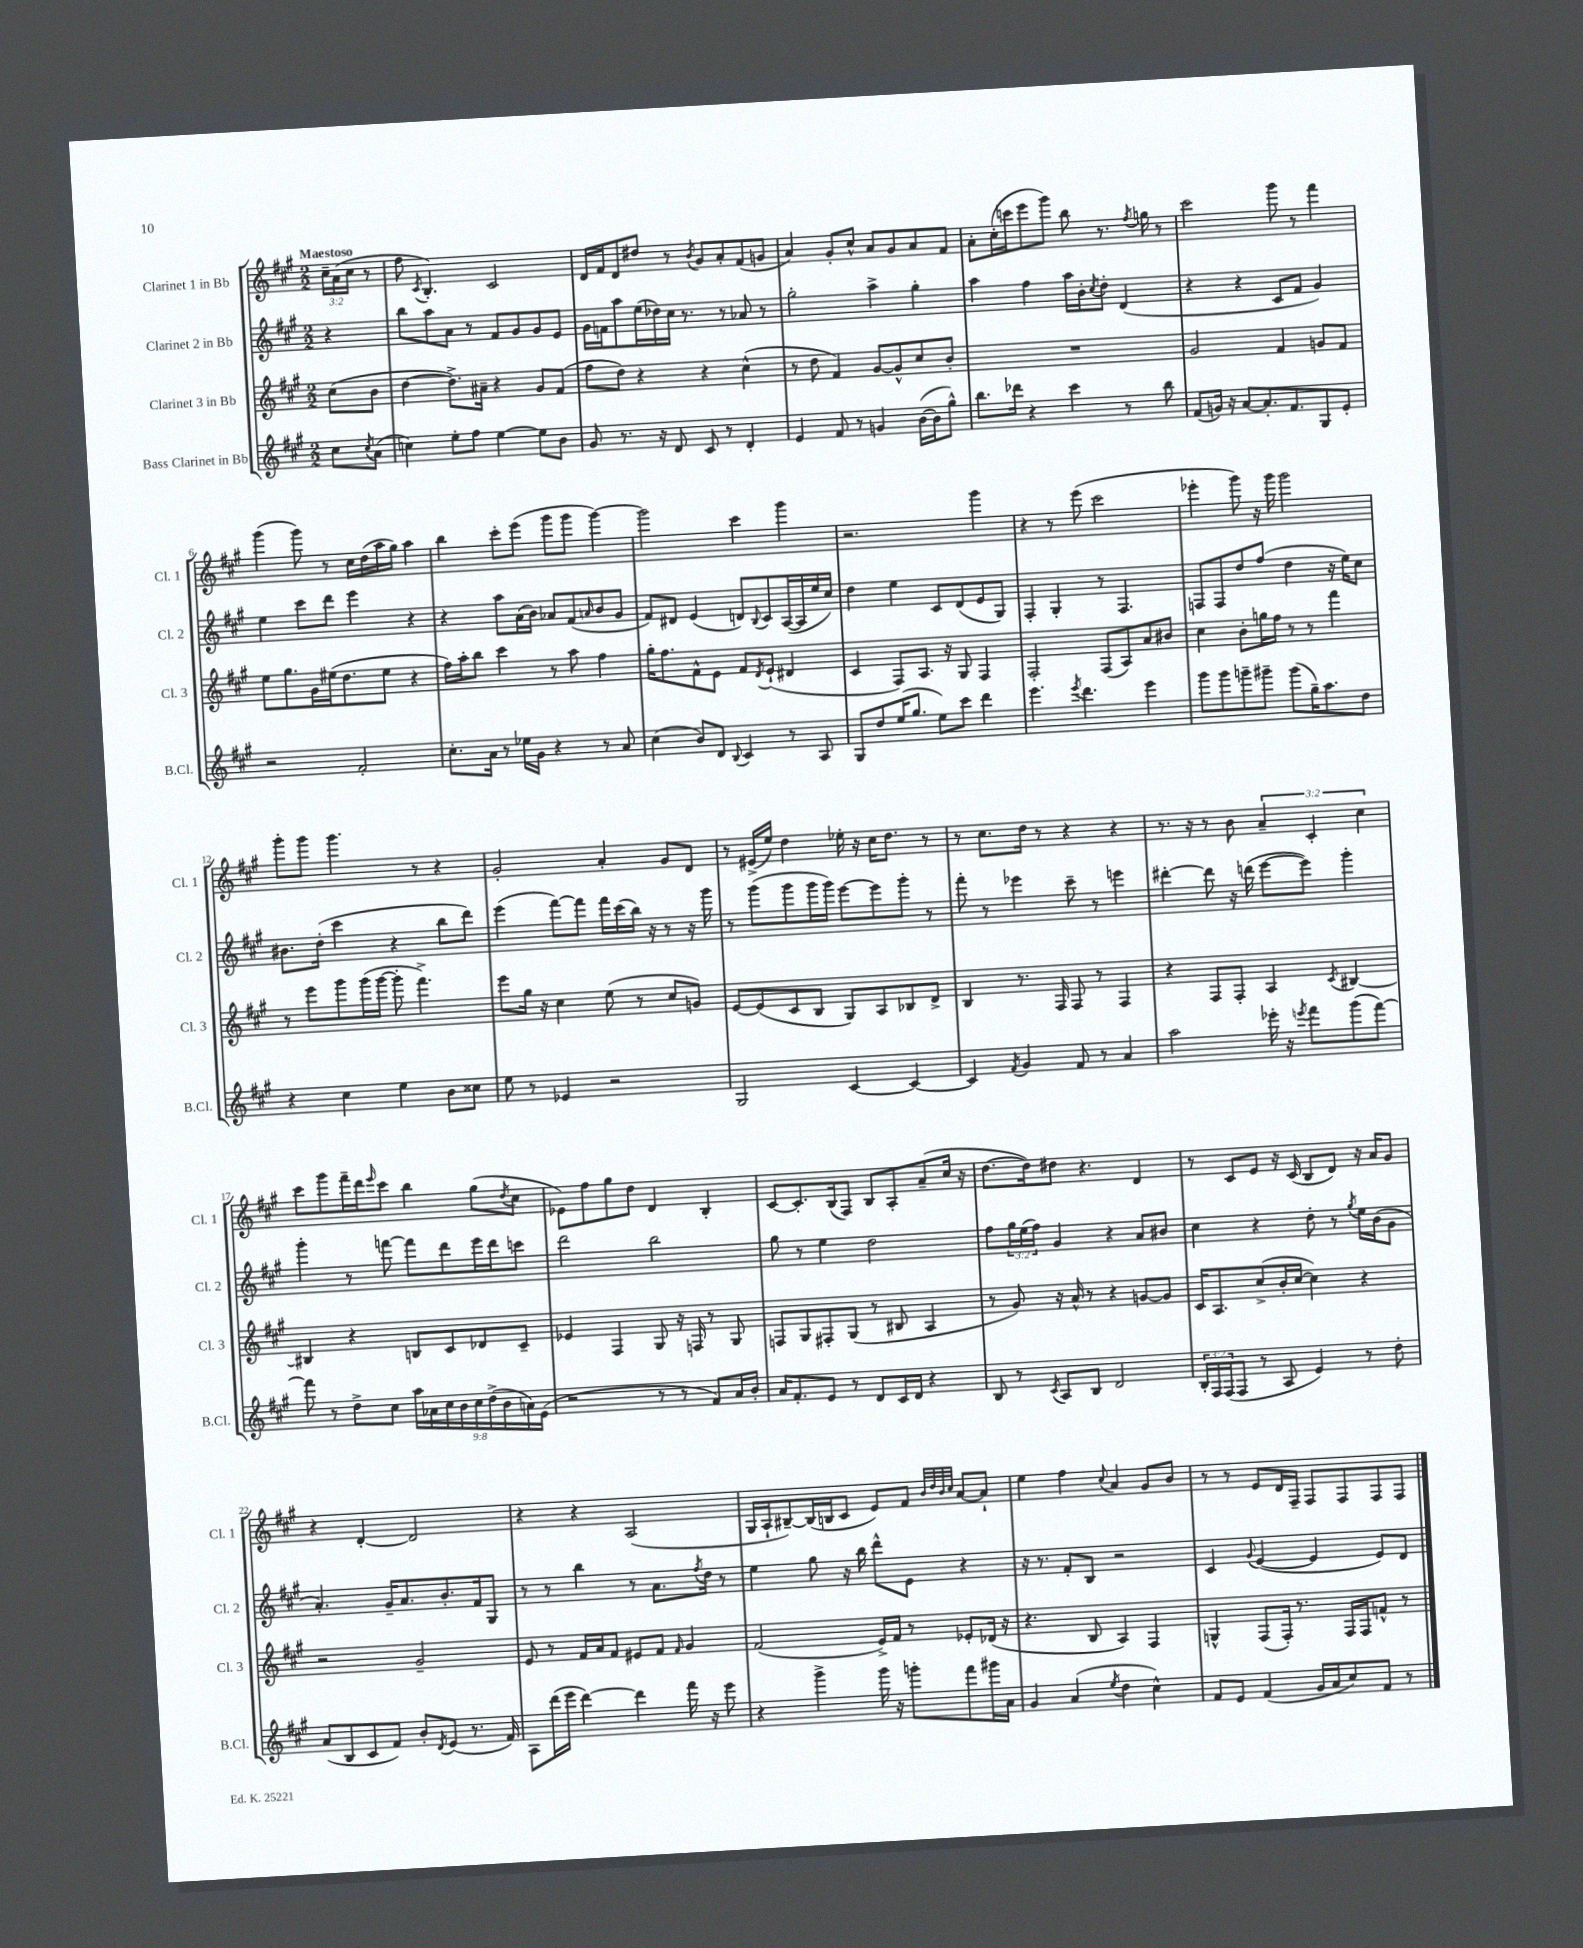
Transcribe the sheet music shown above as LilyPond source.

<<
\new StaffGroup <<
\new Staff = "s0" \with { instrumentName = "Clarinet 1 in Bb" shortInstrumentName = "Cl. 1" } {
    \clef treble \key a \major \numericTimeSignature \time 2/2 \override Staff.TupletNumber.text = #tuplet-number::calc-fraction-text \partial 4 \tempo "Maestoso"
    \tuplet 3/2 { cis''16-- a'16( cis''16 } r8 |
    fis''8 \acciaccatura { cis'8 } b4.-.) cis'2 |
    d'16 fis'16 d'8 dis''8 r8 \acciaccatura { b'8 } gis'8 a'8-. fis'8( g'8 |
    a'4) gis'8-. cis''8-^ a'8 gis'8 a'8 fis'8 |
    a'8-. cis''16-.( c'''16 e'''8 gis'''8) b''8 r8. \acciaccatura { fis''8 } g''16 r8 |
    cis'''2 gis'''8 r8 fis'''4 |
    gis'''4( gis'''8) r8 cis''16 d''16( a''16 gis''16) a''4 |
    b''4 cis'''8-. e'''8( gis'''8 gis'''8 gis'''4~) |
    gis'''2 cis'''4 gis'''4 |
    r2. gis'''4 |
    r4 r8 e'''8( cis'''2 |
    ees'''4-. gis'''8) r16 gis'''16 gis'''2 |
    gis'''8-. gis'''8 gis'''4. r8 r4 |
    gis'2-. a'4-. gis'8 d'8 |
    r8 eis'16->( e''16) d''4 ees''16-. r16 cis''16 d''8. r8 |
    r8 cis''8. d''16 r8 r4 r4 |
    r8. r16 r8 b'8 \tuplet 3/2 { a'4-- cis'4-. cis''4 } |
    cis'''8 gis'''8 fis'''16-- d'''16 \grace { e'''16 } cis'''8 b''4 gis''8( \acciaccatura { d''8 } cis''8 |
    ees'8) fis''8 gis''8 d''8 d'4 b4-. |
    cis'8~ cis'8.-. b16( fis8) b8 a8-. a'8--( cis''16 r16 |
    d''8.~ d''16) dis''8 r4. d'4 |
    r8 cis'8 e'8 r16 cis'16( b8 d'8) r16 a'16 gis'8 |
    r4 d'4~-. d'2 |
    r4 r4 a2( |
    gis16 a16-! bis8~--) bis16( b16 cis'8 e'8) fis'8 \grace { b'32 d''32 b'32 cis''32 } a'8~ a'8-! |
    e''4 fis''4 \appoggiatura { cis''8 } a'4 gis'8 b'8 |
    r8 r8 e'8 d'16 fis16-- fis8 fis8 fis8 fis8 \bar "|." |
}
\new Staff = "s1" \with { instrumentName = "Clarinet 2 in Bb" shortInstrumentName = "Cl. 2" } {
    \clef treble \key a \major \numericTimeSignature \time 2/2 \override Staff.TupletNumber.text = #tuplet-number::calc-fraction-text \partial 4
    r4 |
    b''8 a''8 a'8 r8 fis'8 gis'8 gis'8 e'8 |
    gis'16 f'16 a''8 e''16( des''16) cis''16 r8. r8 aes'8 r8 |
    gis''2-. a''4-> gis''4-. |
    a''4 fis''4 a''16 b'16-. \acciaccatura { cis''8 } d''8-. d'4( |
    r4 r4 cis'8 fis'8 gis'4) |
    e''4 cis'''8 d'''8 e'''4 r4 |
    r4 a''8 a'16( b'16) aes'8 fis'8( \grace { a'16 } b'8 gis'8 |
    fis'8) dis'8 e'4( d'8) \appoggiatura { b8 } cis'8 a16~( a16 e''16 cis''16) |
    d''4 e''4 cis'8 d'8( e'8 gis8) |
    fis4-. gis4-. r8 fis4. |
    f8 f8 d''8 fis''8( d''4 r16 e''16) cis''8 |
    bis'8. d''16-.( cis'''4 r4 b''8 d'''8) |
    e'''4( fis'''8~) fis'''8 fis'''16 cis'''16( b''16) r16 r8 r16 gis'''16 |
    r8 gis'''8( gis'''8 gis'''16 gis'''16) e'''8~ e'''8 gis'''8-. r8 |
    fis'''8-. r8 ees'''4 cis'''8-- r8 e'''4 |
    dis'''4~-. dis'''8 r16 d'''16( e'''8~ e'''8) gis'''4-. |
    gis'''4-. r8 f'''8~ f'''8 d'''8 e'''16 d'''16 c'''8 |
    d'''2 b''2 |
    gis''8 r8 e''4 d''2 |
    fis''8 \tuplet 3/2 { gis''16 e''16( fis''16) } gis'4 r4 a'8 bis'8 |
    cis''4 r4 d''8-. r8 \acciaccatura { gis''8 } e''16 b'16( gis'8 |
    a'4.-.) gis'16-- a'8. b'8.-. fis'16 gis8 |
    r8 r8 b''4 r8 a'8. \acciaccatura { fis''8 } d''16 r8 |
    e''4 gis''8 r16 b''16 d'''8-^ e'8 r4 |
    r16 r8. fis'8-. b8 r2 |
    cis'4 \appoggiatura { gis'8 } e'4~( e'4 e'8) d'8 \bar "|." |
}
\new Staff = "s2" \with { instrumentName = "Clarinet 3 in Bb" shortInstrumentName = "Cl. 3" } {
    \clef treble \key a \major \numericTimeSignature \time 2/2 \partial 4
    cis''8( b'8 |
    d''4~ d''8.->) ais'16-- r4 gis'8 fis'8( |
    fis''8 d''8) r4 r4 cis''4-^( |
    r8 d''8 fis'4) gis'8~ gis'8-^ cis''8 b'8-. |
    R1 |
    gis'2 fis'4 g'8 fis'8 |
    e''8 gis''8. gis'16 eis''16( d''8. eis''8 r4 |
    fis''16) a''16-. b''8 cis'''4 r8 a''8 fis''4 |
    gis''16-. fis''8. fis'8-^ e'8 fis'8 \acciaccatura { d'8 } e'8-!( dis'4 |
    cis'4 fis8) a8. r16 gis8 fis4 |
    fis2-. fis8( a8) a'8 bis'8 |
    cis''4 b'8-. g''16 fis''16 r8 r8 fis'''4 |
    r8 e'''8 gis'''8 gis'''16( gis'''16~ gis'''8-. fis'''4.->) |
    e'''8 gis''16 r16 cis''4 e''8( r8 cis''8 g'8) |
    e'8~ e'8( cis'8 b8 gis8) a8 bes8 d'8-> |
    b4 r8. fis16 fis8 r8 fis4 |
    r4 fis8 fis8-. a4 \acciaccatura { cis'8 } bis4~ |
    bis4 r4 b8 cis'8 des'8 cis'8-- |
    ees'4 fis4 gis8 r16 f16 r8 gis8 |
    f8 gis8 fis8-. gis8( r8 bis8 a4 |
    r8 gis'8) r16 a'16-^ r8 r4 g'8~ g'8 |
    cis'16 a8. cis''8->( b'16-. cis''16~ cis''4) r4 |
    r2 gis'2-- |
    e'8 r8 fis'16 a'16 fis'8 eis'8 fis'8 \grace { fis'16 } gis'4 |
    fis'2( e'16->) fis'16 r8 ees'8-. des'16( r16 |
    r4. b8 a4) fis4 |
    g4-^ fis8( fis16-.) r8. fis16 fis16 f'8-^ r8 \bar "|." |
}
\new Staff = "s3" \with { instrumentName = "Bass Clarinet in Bb" shortInstrumentName = "B.Cl." } {
    \clef treble \key a \major \numericTimeSignature \time 2/2 \override Staff.TupletNumber.text = #tuplet-number::calc-fraction-text \partial 4
    cis''8 \acciaccatura { cis''8 } a'8( |
    c''4) e''8-. fis''8 e''4~ e''8 b'8 |
    gis'8 r8. r16 d'8 cis'8 r8 d'4-. |
    e'4 fis'8 r8 g'4 b'16~( b'16 gis''8-^) |
    b''8. des'''16 r4 cis'''4 r8 b''8 |
    fis'8( g'16) r16 a'8~ a'8.-. fis'8. gis8 e'8-. |
    r2 fis'2-. |
    cis''8.-. a'16 r8 ees''16 gis'16 r4 r8 a'8 |
    cis''4( b'8) d'8 \appoggiatura { b8 } cis'4 r8 a8 |
    gis8 d''8 e''16( gis''8. e''8) cis'''8 d'''4 |
    e'''4. \acciaccatura { e'''8 } d'''4. e'''4 |
    gis'''8 gis'''8 g'''8-- gis'''8-- gis'''8( gis''16--) a''8. d''8 |
    r4 cis''4 e''4 b'8 cisis''8 |
    e''8 r8 ees'4 r2 |
    gis2 cis'4~ cis'4~ |
    cis'4 \acciaccatura { fis'8 } gis'4 fis'8 r8 a'4 |
    a''2 ees'''16-. r16 \acciaccatura { e'''8 } fis'''8 gis'''8( fis'''8~) |
    fis'''8 r8 d''8-> cis''8 \tuplet 9/8 { a''16 aes'16 cis''16 b'16 cis''16 d''16->( b'16 a'16) e'16( } |
    r2 r8 r8 fis'8) a'16 b'16-. |
    a'16 fis'8.-. e'8 r8 d'8 cis'16 d'16 r4 |
    b8 r8 \acciaccatura { cis'8 } a8 b8 d'2 |
    \tuplet 3/2 { b16-. fis16 fis16( } fis8 r8 a8 e'4) r8 d''8-. |
    a'8( b8 cis'8 fis'8) b'8-. \acciaccatura { d'8 } e'8( r8. fis'16) |
    a8 d'''16( e'''16 d'''4~) d'''4 fis'''16 r16 e'''8 |
    r4 gis'''4-> gis'''16 r16 g'''8-. fis'''8 gis'''16 a'16 |
    gis'4 a'4( \acciaccatura { e''8 } d''4 cis''4-^) |
    fis'8 e'8 fis'4( gis'16 a'16 cis''8) fis'8 r8 \bar "|." |
}
>>
>>
